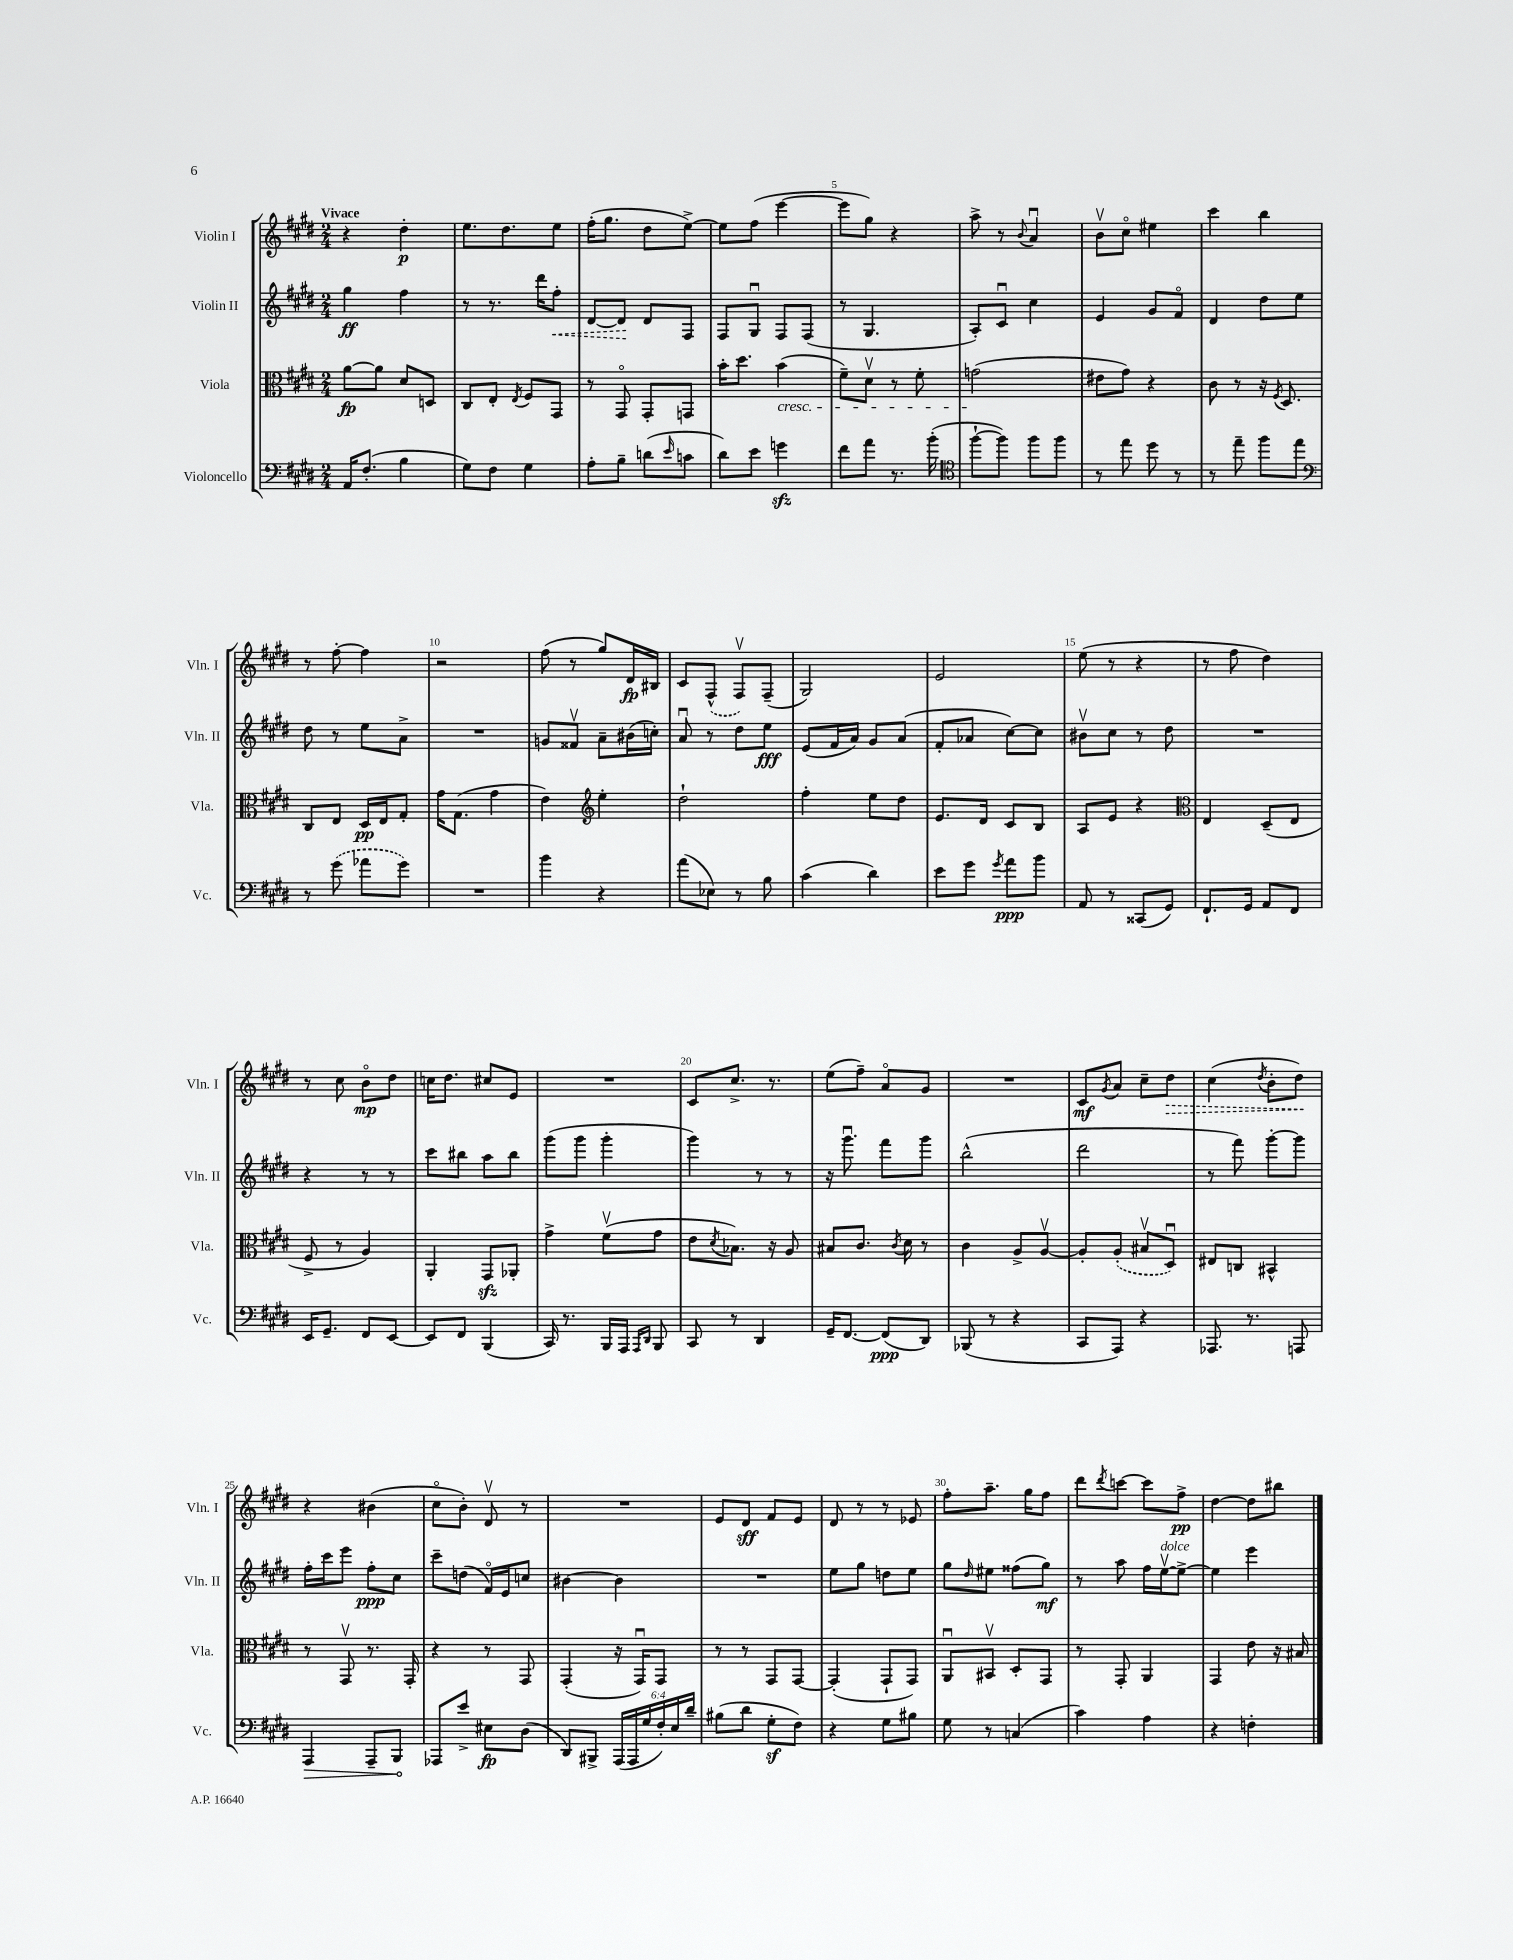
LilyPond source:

<<
\new StaffGroup <<
\new Staff = "s0" \with { instrumentName = "Violin I" shortInstrumentName = "Vln. I" } {
    \clef treble \key e \major \numericTimeSignature \time 2/4 \tempo "Vivace"
    r4 dis''4-.\p |
    e''8. dis''8. e''8 |
    fis''16-.( gis''8. dis''8 e''8~->) |
    e''8 fis''8( e'''4~ |
    e'''8 gis''8) r4 |
    a''8-> r8 \appoggiatura { b'8 } a'4\downbow |
    b'8\upbow cis''8\flageolet eis''4 |
    cis'''4 b''4 |
    r8 fis''8~-. fis''4 |
    r2 |
    fis''8( r8 gis''8) dis'16\fp bis16 |
    cis'8 \once \slurDashed fis8-^( fis8\upbow) fis8--( |
    gis2) |
    e'2 |
    e''8( r8 r4 |
    r8 fis''8 dis''4) |
    r8 cis''8 b'8\flageolet\mp dis''8 |
    c''16 dis''8. cis''8 e'8 |
    R2 |
    cis'8 cis''8.-> r8. |
    e''8( fis''8--) a'8\flageolet gis'8 |
    R2 |
    cis'8\mf \acciaccatura { gis'8 } a'8 cis''8-- \once \override Hairpin.style = #'dashed-line dis''8\> |
    cis''4( \acciaccatura { dis''8 } b'8-. dis''8\!) |
    r4 bis'4( |
    cis''8\flageolet b'8-.) dis'8\upbow r8 |
    R2 |
    e'8 dis'8\sff fis'8 e'8 |
    dis'8 r8 r8 ees'8 |
    fis''8-. a''8.-- gis''16 fis''8 |
    dis'''8 \acciaccatura { dis'''8 } c'''8~ c'''8 fis''8->\pp |
    dis''4~ dis''8 bis''8 \bar "|." |
}
\new Staff = "s1" \with { instrumentName = "Violin II" shortInstrumentName = "Vln. II" } {
    \clef treble \key e \major \numericTimeSignature \time 2/4
    gis''4\ff fis''4 |
    r8 r8. dis'''16 \once \override Hairpin.style = #'dashed-line fis''8-.\< |
    dis'8~ dis'8\! dis'8 fis8 |
    fis8 gis8\downbow fis8 fis8( |
    r8 gis4. |
    a8-.) cis'8\downbow cis''4 |
    e'4 gis'8 fis'8\flageolet |
    dis'4 dis''8 e''8 |
    dis''8 r8 e''8 a'8-> |
    R2 |
    g'8 fisis'8\upbow a'8-- bis'16( c''16-.) |
    a'8\downbow r8 dis''8 e''8\fff |
    e'8( fis'16 a'16) gis'8 a'8( |
    fis'8-. aes'8 cis''8~) cis''8 |
    bis'8\upbow cis''8 r8 dis''8 |
    R2 |
    r4 r8 r8 |
    cis'''8 bis''8 a''8 bis''8 |
    gis'''8( gis'''8 gis'''4-. |
    gis'''4) r8 r8 |
    r16 gis'''8.\downbow fis'''8 gis'''8 |
    b''2-^( |
    dis'''2 |
    r8 fis'''8) gis'''8~-. gis'''8 |
    fis''16-. cis'''16 e'''8 fis''8-.\ppp cis''8 |
    cis'''8-- d''8( fis'16\flageolet) e'16 c''8 |
    bis'4~ bis'4 |
    R2 |
    e''8 gis''8 d''8 e''8 |
    gis''8 \grace { dis''16 } eis''8 fisis''8( gis''8\mf) |
    r8 a''8 fis''16 e''16~\upbow^\markup { \italic "dolce" } e''8~-> |
    e''4 e'''4 \bar "|." |
}
\new Staff = "s2" \with { instrumentName = "Viola" shortInstrumentName = "Vla." } {
    \clef alto \key e \major \numericTimeSignature \time 2/4
    a'8~\fp a'8 dis'8 d8 |
    cis8 e8-. \acciaccatura { e8 } fis8 gis,8 |
    r8 gis,8\flageolet gis,8-. g,8 |
    b'16-. dis''8. b'4\cresc( |
    fis'8--) dis'8\upbow r8 fis'8-. |
    g'2\!( |
    eis'8 gis'8) r4 |
    cis'8 r8 r16 \acciaccatura { fis8 } dis8. |
    cis8 e8 dis16\pp e16 gis8-. |
    gis'16 gis8.( gis'4 |
    e'4) \clef treble e''4-. |
    dis''2-! |
    fis''4-. e''8 dis''8 |
    e'8. dis'16 cis'8 b8 |
    a8 e'8 r4 |
    \clef alto e4 dis8--( e8 |
    fis8-> r8 a4) |
    a,4-. gis,8\sfz aes,8-. |
    gis'4-> fis'8\upbow( gis'8 |
    e'8 \acciaccatura { dis'8 } bes8.) r16 a8 |
    bis8 cis'8. \acciaccatura { cis'8 } dis'16 r8 |
    cis'4 a8-> a8~\upbow |
    a8-. \once \slurDashed a8-.( bis8\upbow dis8\downbow) |
    eis8 c8 bis,4-^ |
    r8 gis,8\upbow r8. gis,16-. |
    r4 r8 gis,8 |
    gis,4-.( r16 gis,16\downbow) gis,8 |
    r8 r8 gis,8 gis,8~ |
    gis,4-.( gis,8-! gis,8) |
    a,8\downbow bis,8\upbow dis8-. gis,8 |
    r8 gis,8-. a,4 |
    gis,4 e'8 r16 bis16 \bar "|." |
}
\new Staff = "s3" \with { instrumentName = "Violoncello" shortInstrumentName = "Vc." } {
    \clef bass \key e \major \numericTimeSignature \time 2/4 \override Staff.TupletNumber.text = #tuplet-number::calc-fraction-text
    a,16 fis8.-.( b4 |
    gis8) fis8 gis4 |
    a8-. b8-- d'8( \grace { e'16 } c'8 |
    dis'8) e'8 g'4\sfz |
    fis'8 a'8 r8. b'16-.( |
    \clef tenor fis''8~-! fis''8) fis''8 fis''8 |
    r8 e''8 dis''8 r8 |
    r8 e''8-- fis''8 e''8 |
    \clef bass r8 \once \slurDashed gis'8( aes'8 gis'8) |
    R2 |
    b'4 r4 |
    a'8( ees8) r8 b8 |
    cis'4( dis'4) |
    e'8 gis'8 \acciaccatura { gis'8 } a'8\ppp b'8 |
    a,8 r8 cisis,8( gis,8) |
    fis,8.-! gis,16 a,8 fis,8 |
    e,16 gis,8.-- fis,8 e,8~ |
    e,8 fis,8 b,,4( |
    cis,16) r8. b,,16 a,,16 \grace { a,,16 dis,16 } b,,8 |
    cis,8 r8 dis,4 |
    gis,16-- fis,8.~ fis,8\ppp( dis,8) |
    bes,,8( r8 r4 |
    cis,8 a,,8) r4 |
    aes,,8. r8. a,,8 |
    \once \override Hairpin.circled-tip = ##t a,,4\> a,,8-- b,,8\! |
    aes,,8 e'8-> eis8\fp dis8( |
    dis,8) bis,,8-> \tuplet 6/4 { a,,16( a,,16 gis16 fis16-.) e16 dis'16-- } |
    bis8( dis'8 gis8-.\sf fis8) |
    r4 gis8 bis8 |
    gis8 r8 c4( |
    cis'4) a4 |
    r4 f4-. \bar "|." |
}
>>
>>
\layout { \context { \Score \override BarNumber.break-visibility = ##(#f #t #t) barNumberVisibility = #(every-nth-bar-number-visible 5) } }
